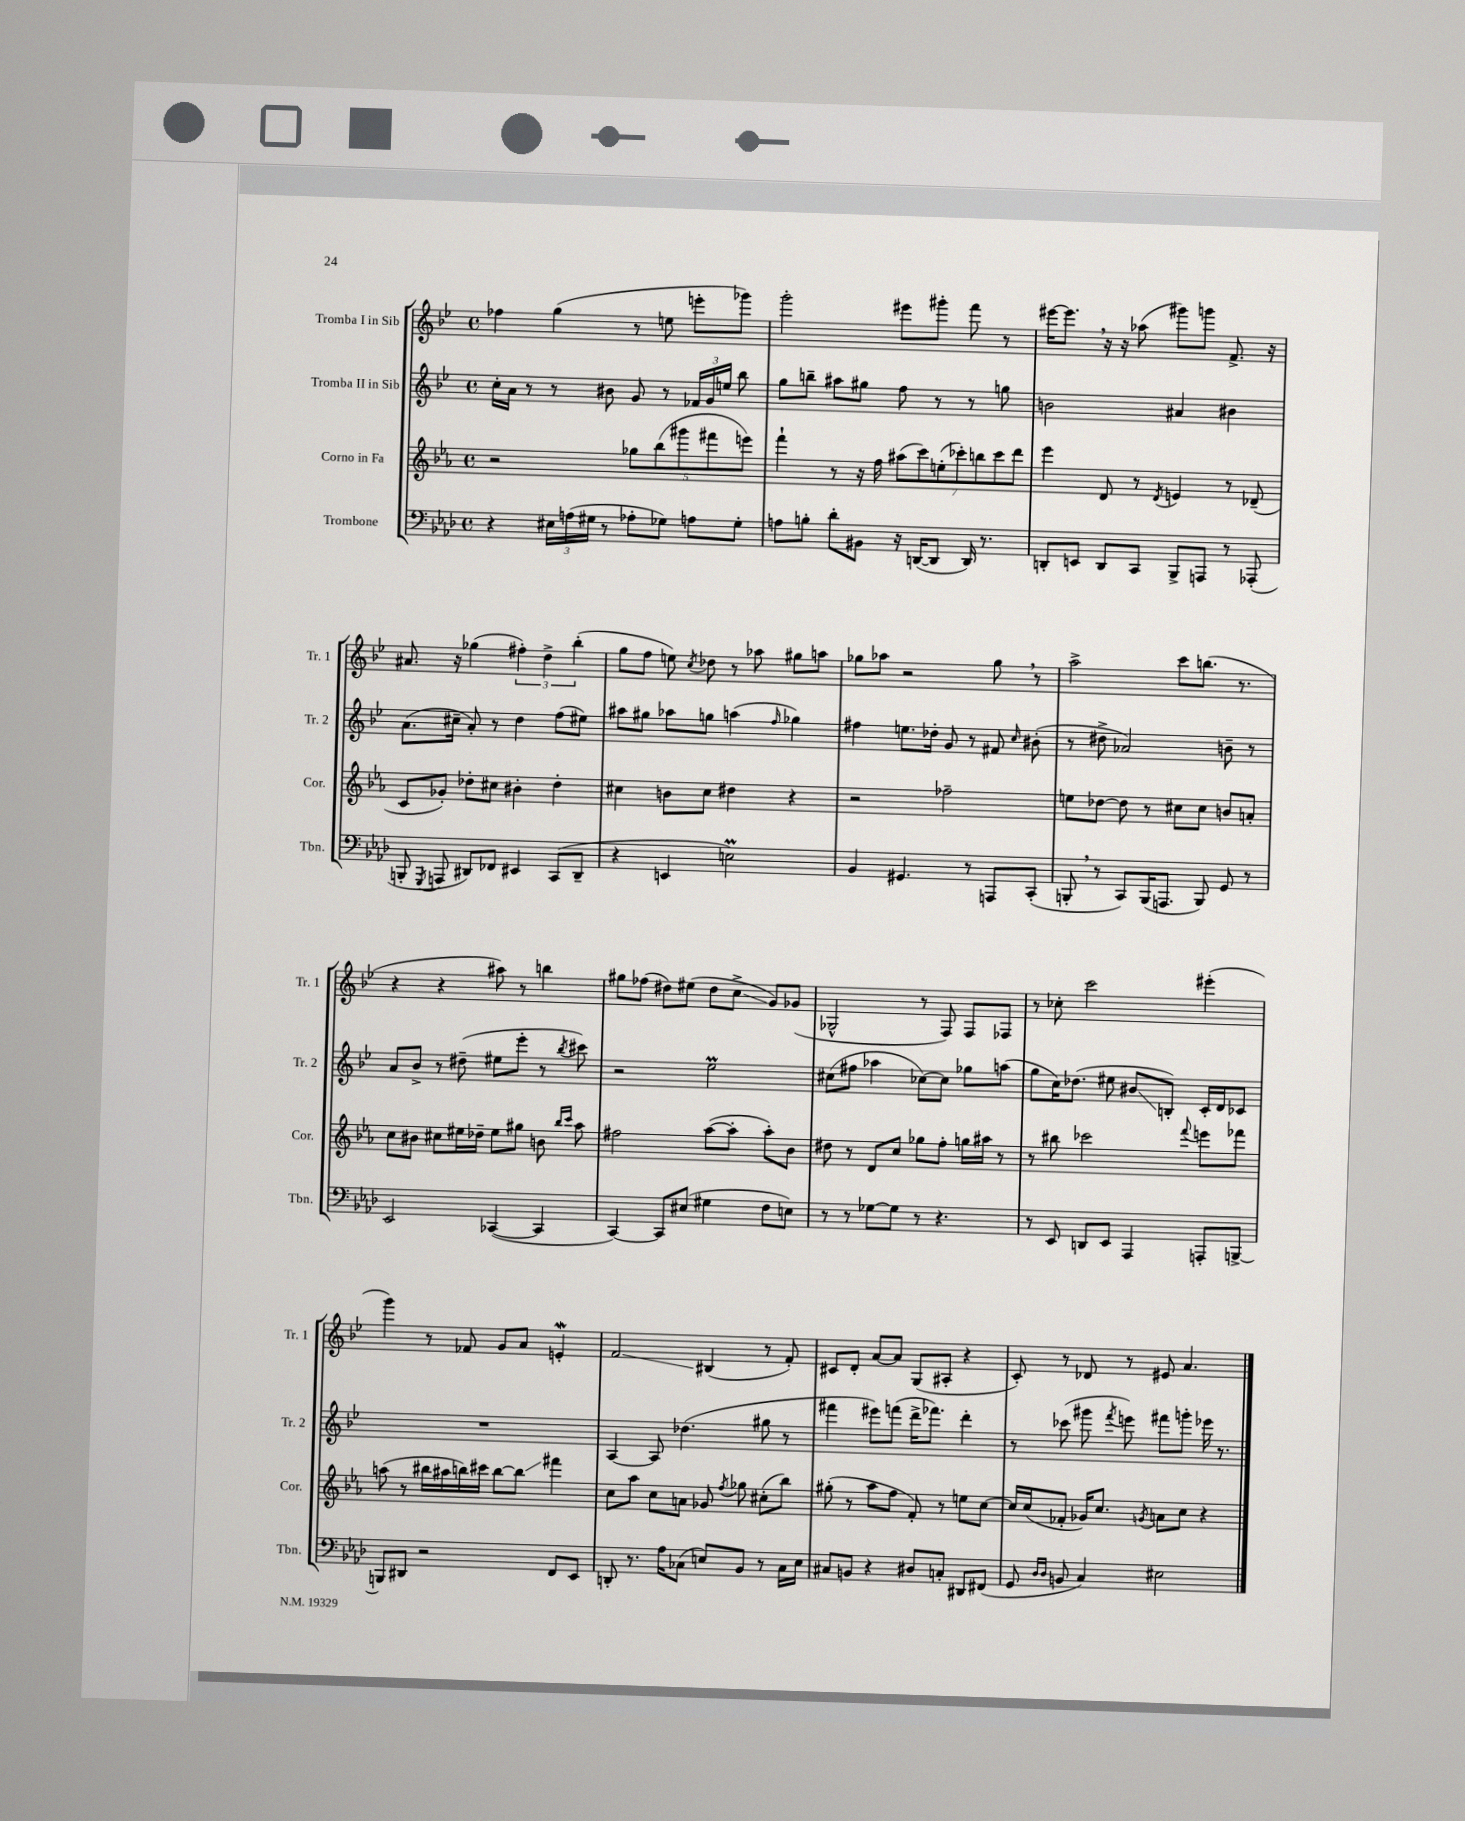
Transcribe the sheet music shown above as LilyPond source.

<<
\new StaffGroup <<
\new Staff = "s0" \with { instrumentName = "Tromba I in Sib" shortInstrumentName = "Tr. 1" } {
    \clef treble \key bes \major \defaultTimeSignature \time 4/4
    \autoBeamOff fes''4 g''4( r8 e''8 e'''8[-. ges'''8]) |
    g'''2-. eis'''8[ gis'''8]-. f'''8 r8 |
    eis'''16[~ eis'''8.] \breathe r16 r16 aes''8( gis'''8[) g'''8] f'8.-> r16 |
    ais'8. r16 ges''4( \tuplet 3/2 { fis''4-.) d''4-> bes''4-.( } |
    g''8[ f''8] e''8) \acciaccatura { c''8 } des''8 r8 aes''8 gis''8[ a''8] |
    ges''8[ aes''8] r2 ges''8 \breathe r8 |
    a''2-> c'''8[ b''8.]( r8. |
    r4 r4 ais''8) r8 b''4 |
    gis''8[ fes''8]( dis''8[) eis''8]( dis''8[ c''8]->\glissando g'8[) ges'8]( |
    ges2-^ r8 f8) f8[ fes8] |
    r8 ces''8-. c'''2 eis'''4-.( |
    g'''4) r8 fes'8 g'8[ a'8] e'4-.\mordent |
    f'2\glissando bis4( r8 f'8-.) |
    cis'8[ d'8]-. a'8[~ a'8] g8[( ais8]-. r4 |
    c'8-.) r8 des'8 r8 eis'8 a'4. \bar "|." |
}
\new Staff = "s1" \with { instrumentName = "Tromba II in Sib" shortInstrumentName = "Tr. 2" } {
    \clef treble \key bes \major \defaultTimeSignature \time 4/4
    \autoBeamOff c''16[-. a'16] r8 r8 bis'8 g'8 r8 \tuplet 3/2 { fes'16[ g'16 e''16] } bes''8 |
    g''8[ b''8]-- ais''8[ gis''8] f''8 r8 r8 g''8 |
    b'2 ais'4 bis'4 |
    a'8.[( cis''16]-- a'8-.) r8 d''4 f''8[( eis''8]) |
    ais''8[ gis''8] aes''8[ g''8] a''4( \grace { f''16 } ges''4) |
    fis''4 e''8.[ des''16]-. g'8 r8 fis'8 \grace { c''16 } bis'8-.( |
    r8 dis''8-> aes'2) b'8-- r8 |
    a'8[ bes'8]-> r8 dis''8--( eis''8[ ees'''8]-. r8 \acciaccatura { bes''8 } cis'''8) |
    r2 ees''2\prall |
    cis''8[( fis''8] aes''4 ces''8[~) ces''8] ges''8[ a''8]( |
    g''8[ c''16) des''8.]( eis''8 bis'8[\glissando b8]-.) c'16[-. d'16 ces'8] |
    R1 |
    a4~ a8 des''4.( gis''8 r8 |
    fis'''4 eis'''8[) f'''8]( d'''16[-> fes'''8.]) d'''4-. |
    r8 ces'''8( gis'''8 \acciaccatura { f'''8 } e'''8) fis'''8[ g'''8]-. ees'''16 r8. \bar "|." |
}
\new Staff = "s2" \with { instrumentName = "Corno in Fa" shortInstrumentName = "Cor." } {
    \clef treble \key ees \major \defaultTimeSignature \time 4/4
    \autoBeamOff r2 \tuplet 5/4 { ges''8[ bes''8( gis'''8 fis'''8 e'''8]) } |
    f'''4-! r8 r16 f''16 \tuplet 7/4 { ais''8[( c'''8) e''8-.( ces'''8-.) b''8 ces'''8 d'''8] } |
    ees'''4 d'8 r8 \acciaccatura { d'8 } e'4 r8 des'8--( |
    c'8[ ges'8]-.) des''8[-. cis''8] bis'4-. des''4-. |
    cis''4 b'8[ cis''8] dis''4 r4 |
    r2 fes''2-- |
    e''8[ des''8]~ des''8 r8 cis''8[ cis''8] b'8[ a'8]-. |
    c''8[ bis'8] cis''8[ eis''16 des''16]-- eis''8[ gis''8] b'8 \grace { bes''16[ c'''16] } aes''8 |
    fis''2 aes''8[~( aes''8]-. aes''8[-.) bes'8] |
    dis''8 r8 d'8[ c''8] ges''8[ f''8]-. g''16[ ais''16] r8 |
    r8 bis''8 ces'''2 \appoggiatura { f'''8 } e'''8[ fes'''8] |
    a''8( r8 bis''16[ ais''16 b''16) cis'''16] b''8[~ b''8]\glissando fis'''4 |
    c''8[ aes''8] c''8[ a'8] ges'8 \acciaccatura { f''8 } ges''8 cis''8[-.( bes''8]) |
    gis''8-.( r8 aes''8[ f''8] f'8-.) r8 e''8[ c''8]~ |
    c''16[ c''16( fes'8]-. ges'16[) c''8.] \acciaccatura { g'8 } a'8[ c''8] r4 \bar "|." |
}
\new Staff = "s3" \with { instrumentName = "Trombone" shortInstrumentName = "Tbn." } {
    \clef bass \key aes \major \defaultTimeSignature \time 4/4
    \autoBeamOff r4 \tuplet 3/2 { eis16[ a16( gis16] } r8 aes8[-. ges8]) a8[ ges8]-. |
    a8[ b8]-. des'8[-. bis,8] r16 d,16[~( d,8] d,16) r8. |
    d,8[-. e,8] d,8[ c,8] bes,,8[-> a,,8] r8 aes,,8-.( |
    b,,8-. \acciaccatura { g,,8 } a,,8 dis,8[) fes,8] eis,4 c,8[( dis,8]-- |
    r4 e,4 e2\prall) |
    bes,4 gis,4. r8 a,,8[ c,8]-.( |
    b,,8-. \breathe r8 c,8[) b,,16( a,,8.] b,,8) g,8 r8 |
    ees,2 ces,4~( ces,4 |
    c,4~) c,8[ eis8]( gis4 f8[ e8]) |
    r8 r8 ges8[~ ges8] r8 r4. |
    r8 ees,8 d,8[ ees,8] aes,,4 a,,8[-. b,,8]~-> |
    b,,8[ dis,8] r2 f,8[ ees,8] |
    d,8-. r8. aes16[ ces8]( e8[) bes,8] r8 ces16[ e16] |
    cis8[ b,8] r4 dis8[ c8]-. dis,8[ fis,8]( |
    g,8 \grace { des16[ des16] } b,8 c4) eis2 \bar "|." |
}
>>
>>
\layout { \context { \Score \remove "Bar_number_engraver" } }
